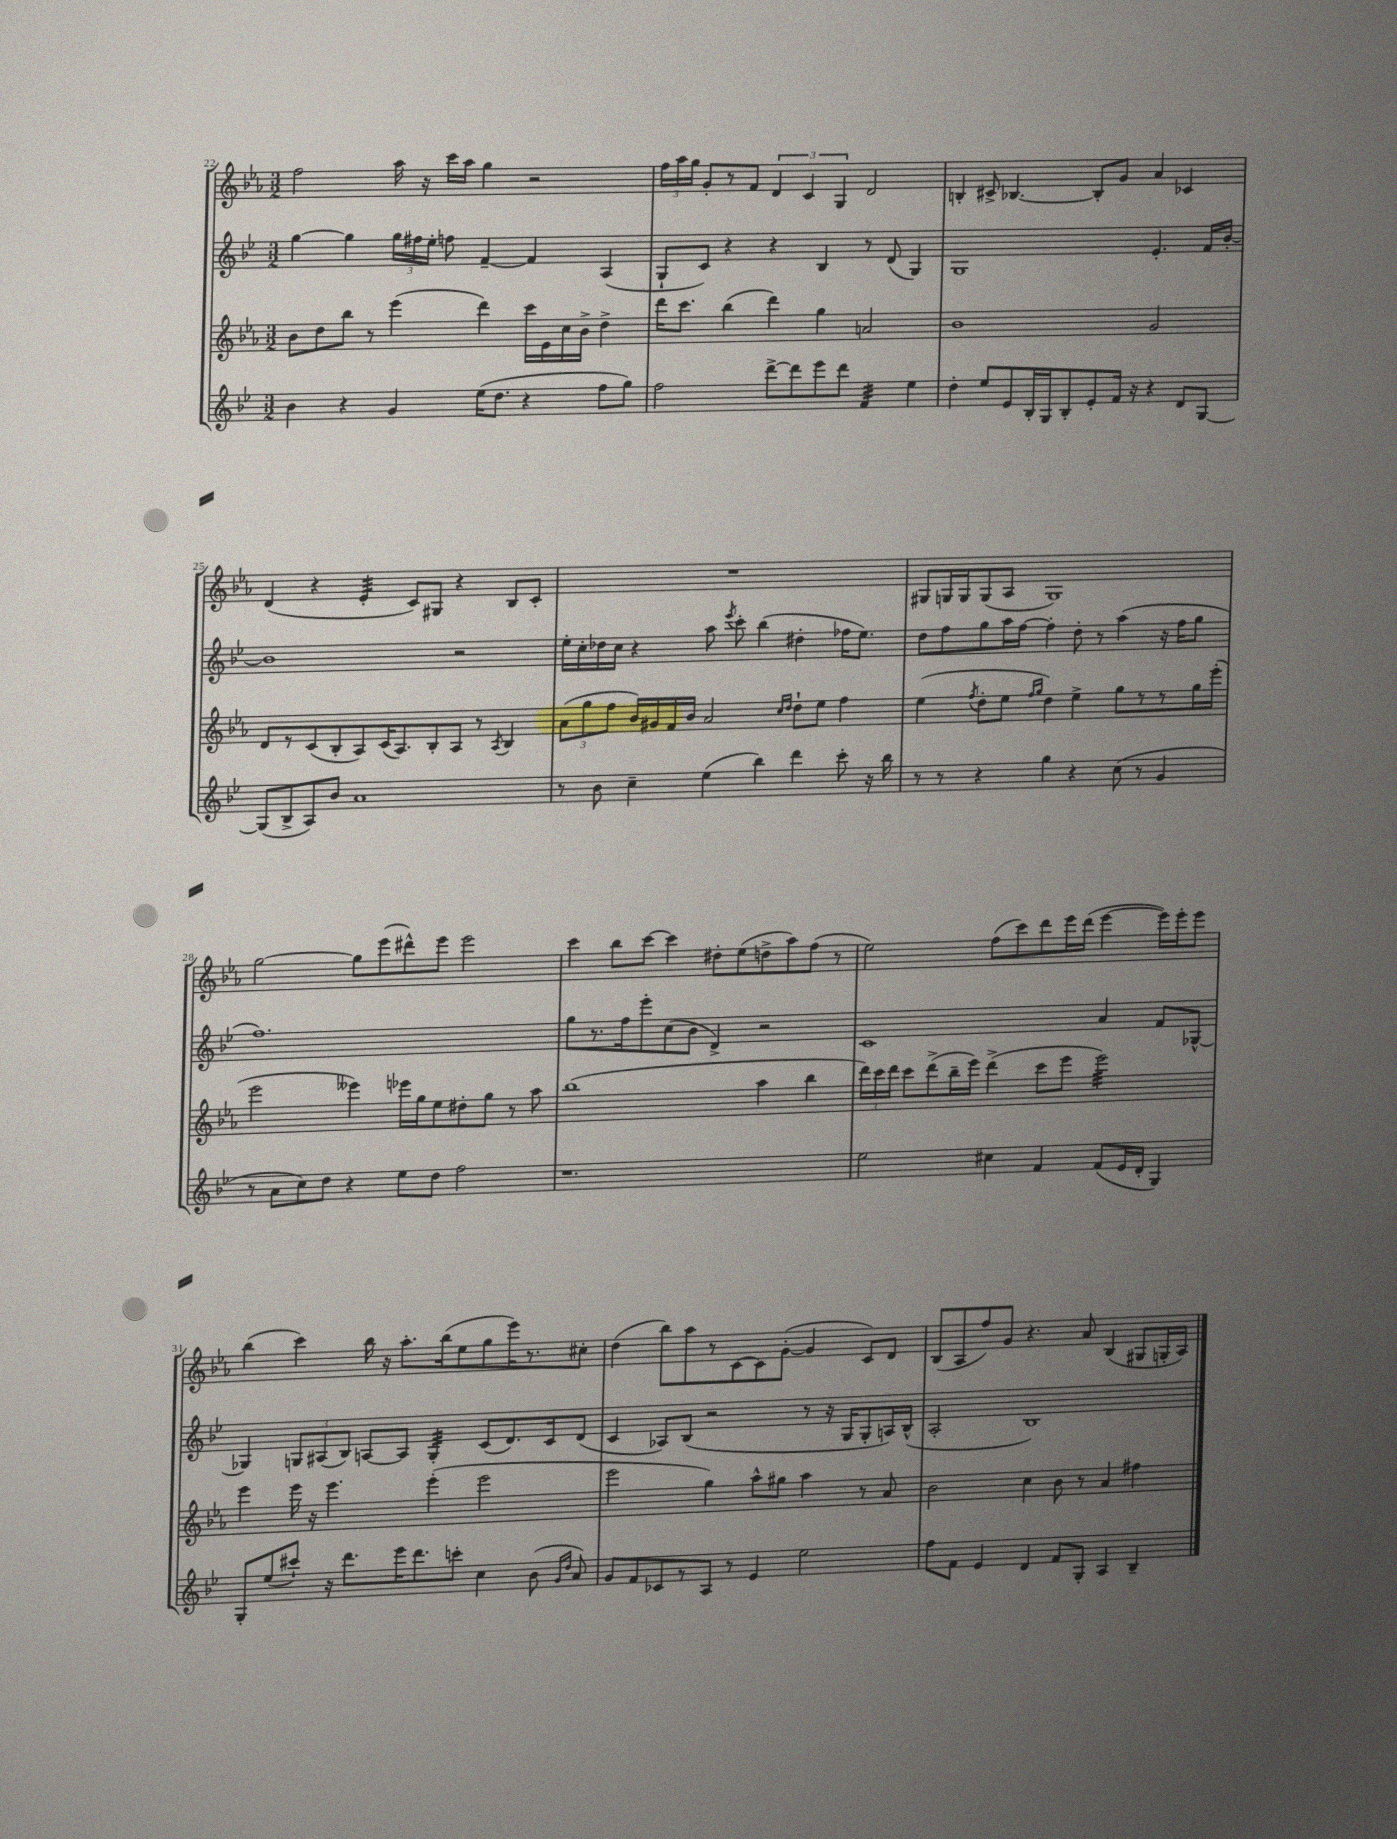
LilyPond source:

<<
\new StaffGroup <<
\new Staff = "s0" {
    \clef treble \key ees \major \numericTimeSignature \time 3/2
    \autoBeamOff f''2 aes''16 r16 c'''16[ aes''16] g''4 r2 |
    \tuplet 3/2 { f''16[ aes''16 g''16] } g'8[-. r8 f'8] \tuplet 3/2 { d'4 c'4 g4 } d'2 |
    b4-. cis'8-> bes4.~ bes8[-. g'8] aes'4 ces'4 |
    d'4( r4 ees'4:32-. c'8[) gis8] r4 bes8[ c'8]-. |
    R1. |
    gis8[ g16 g16 g8( aes8] g1) |
    g''2~ g''8[ ees'''8( dis'''8-^) ees'''8] ees'''2 |
    c'''4 bes''8[ c'''8]~ c'''4 dis''8[-. ees''8( d''8-> aes''8) f''8]( r8 |
    ees''2) f''8[( c'''8) d'''8 ees'''16 d'''16]( ees'''4~ ees'''16[) ees'''16-. ees'''8] |
    bes''4( c'''4) bes''16 r16 aes''8.[-. bes''16( ees''8 g''8 ees'''16) r8. cis''8]-. |
    d''4( bes''8[) aes''8 r8 c'8~ c'8 g'8]~-.( g'4 c'8[) d'8] |
    bes8[( aes8 f''8) g'8] r4. aes'8 bes4( gis8[ g16-. aes16]) \bar "|." |
}
\new Staff = "s1" {
    \clef treble \key bes \major \numericTimeSignature \time 3/2
    \autoBeamOff g''4~ g''4 \tuplet 3/2 { g''16[ fis''16 ees''16]-. } f''8 f'4~-- f'4 a4( |
    g8[-! c'8]) r4 r4 bes4 r8 d'8( g4) |
    g1 ees'4.-. f'16[ bes'16]~-. |
    bes'1 r2 |
    ees''16[-. c''16-. des''16 c''16] r4 a''8 \acciaccatura { ees'''8 } c'''8-. bes''4( dis''4-. fes''16[ ees''8.]) |
    d''8[ f''8 g''8 a''16 f''16]~ f''4-. d''8-. r8 a''4( r16 f''16[ g''8] |
    f''1.) |
    g''8[ r8. f''16 ees'''8-. c''8( bes'8] d'4->) r2 |
    c'1 a'4 f'8[ ges8]~-^ |
    ges4 \tuplet 3/2 { g8[ ais8( bes8]) } a8[~ a8] g4:32-. c'8[( d'8.) c'16 d'8]( |
    c'4 aes8[) bes8]( r2 r8 r16 g16[ g8-. a16) bes16]-^( |
    a2-. bes1) \bar "|." |
}
\new Staff = "s2" {
    \clef treble \key ees \major \numericTimeSignature \time 3/2
    \autoBeamOff bes'8[ d''8 bes''8] r8 ees'''4( d'''4) c'''16[ ees'16 c''16 bes'16]-> d''4-> |
    d'''16[ c'''8.] bes''4( d'''4) g''4 a'2 |
    bes'1 g'2 |
    d'8[ r8 c'8( bes8-. aes8) c'16( aes8.) bes8-. aes8] r8 \acciaccatura { aes8 } bes4 |
    \tuplet 3/2 { aes'8[( g''8 f''8] } bes'16[) gis'16 f'16 bes'16] aes'2 \grace { c''16[ d''16] } d''8[-! ees''8] f''4 |
    ees''4( \acciaccatura { f''8 } d''8[-. ees''8] \grace { f''16[ g''16] } d''4) ees''4-> g''8[ r8 r8 g''16 ees'''16]-.( |
    ees'''2 eeses'''4) ees'''16[ g''16 ees''8 dis''8-. g''8] r8 aes''8 |
    bes''1( aes''4 bes''4 |
    \tuplet 3/2 { d'''16[) c'''16 d'''16] } c'''8[ d'''8->( bes''16-- ees'''16]) d'''4->( c'''8[ ees'''8] ees'''2:32) |
    ees'''4 ees'''16 r16 ees'''4. ees'''4-.( ees'''2 |
    ees'''2 g''4) aes''8[-^ gis''8] aes''4 r8 aes'8 |
    bes'2 c''4 bes'8 r8 aes'4 fis''4 \bar "|." |
}
\new Staff = "s3" {
    \clef treble \key bes \major \numericTimeSignature \time 3/2
    \autoBeamOff bes'4 r4 g'4 ees''16[( d''8.] r4 f''8[ g''8]) |
    f''2 d'''8[~-> d'''8 ees'''8 d'''8] f'4:32 ees''4 |
    d''4-. ees''8[ ees'8 bes16-. g16 bes8-. ees'8-. f'16] r16 r4 d'8[ g8]~ |
    g8[( bes8-> a8) bes'8] a'1 |
    r8 bes'8 c''4-- ees''4( bes''4) d'''4 c'''8-. r16 bes''16 |
    r8 r8 r4 g''4 r4 c''8( r8 g'4 |
    r8 a'8[ c''8) d''8] r4 ees''8[ d''8] f''2 |
    r1. |
    ees''2 cis''4 f'4 f'8[( ees'16 d'16]-. g4) |
    g8[-. ees''8( cis'''8]-!) r16 d'''8.[ ees'''16 d'''8. c'''8]-. c''4 bes'8( \grace { g'16[ d''16] } a'8) |
    g'8[ f'8 ces'8 r8 a8] r8 ees'4 ees''2 |
    f''8[ f'8] ees'4 d'4 f'8[ g8]-. a4 bes4-- \bar "|." |
}
>>
>>
\layout { \context { \Score currentBarNumber = #22 } }
